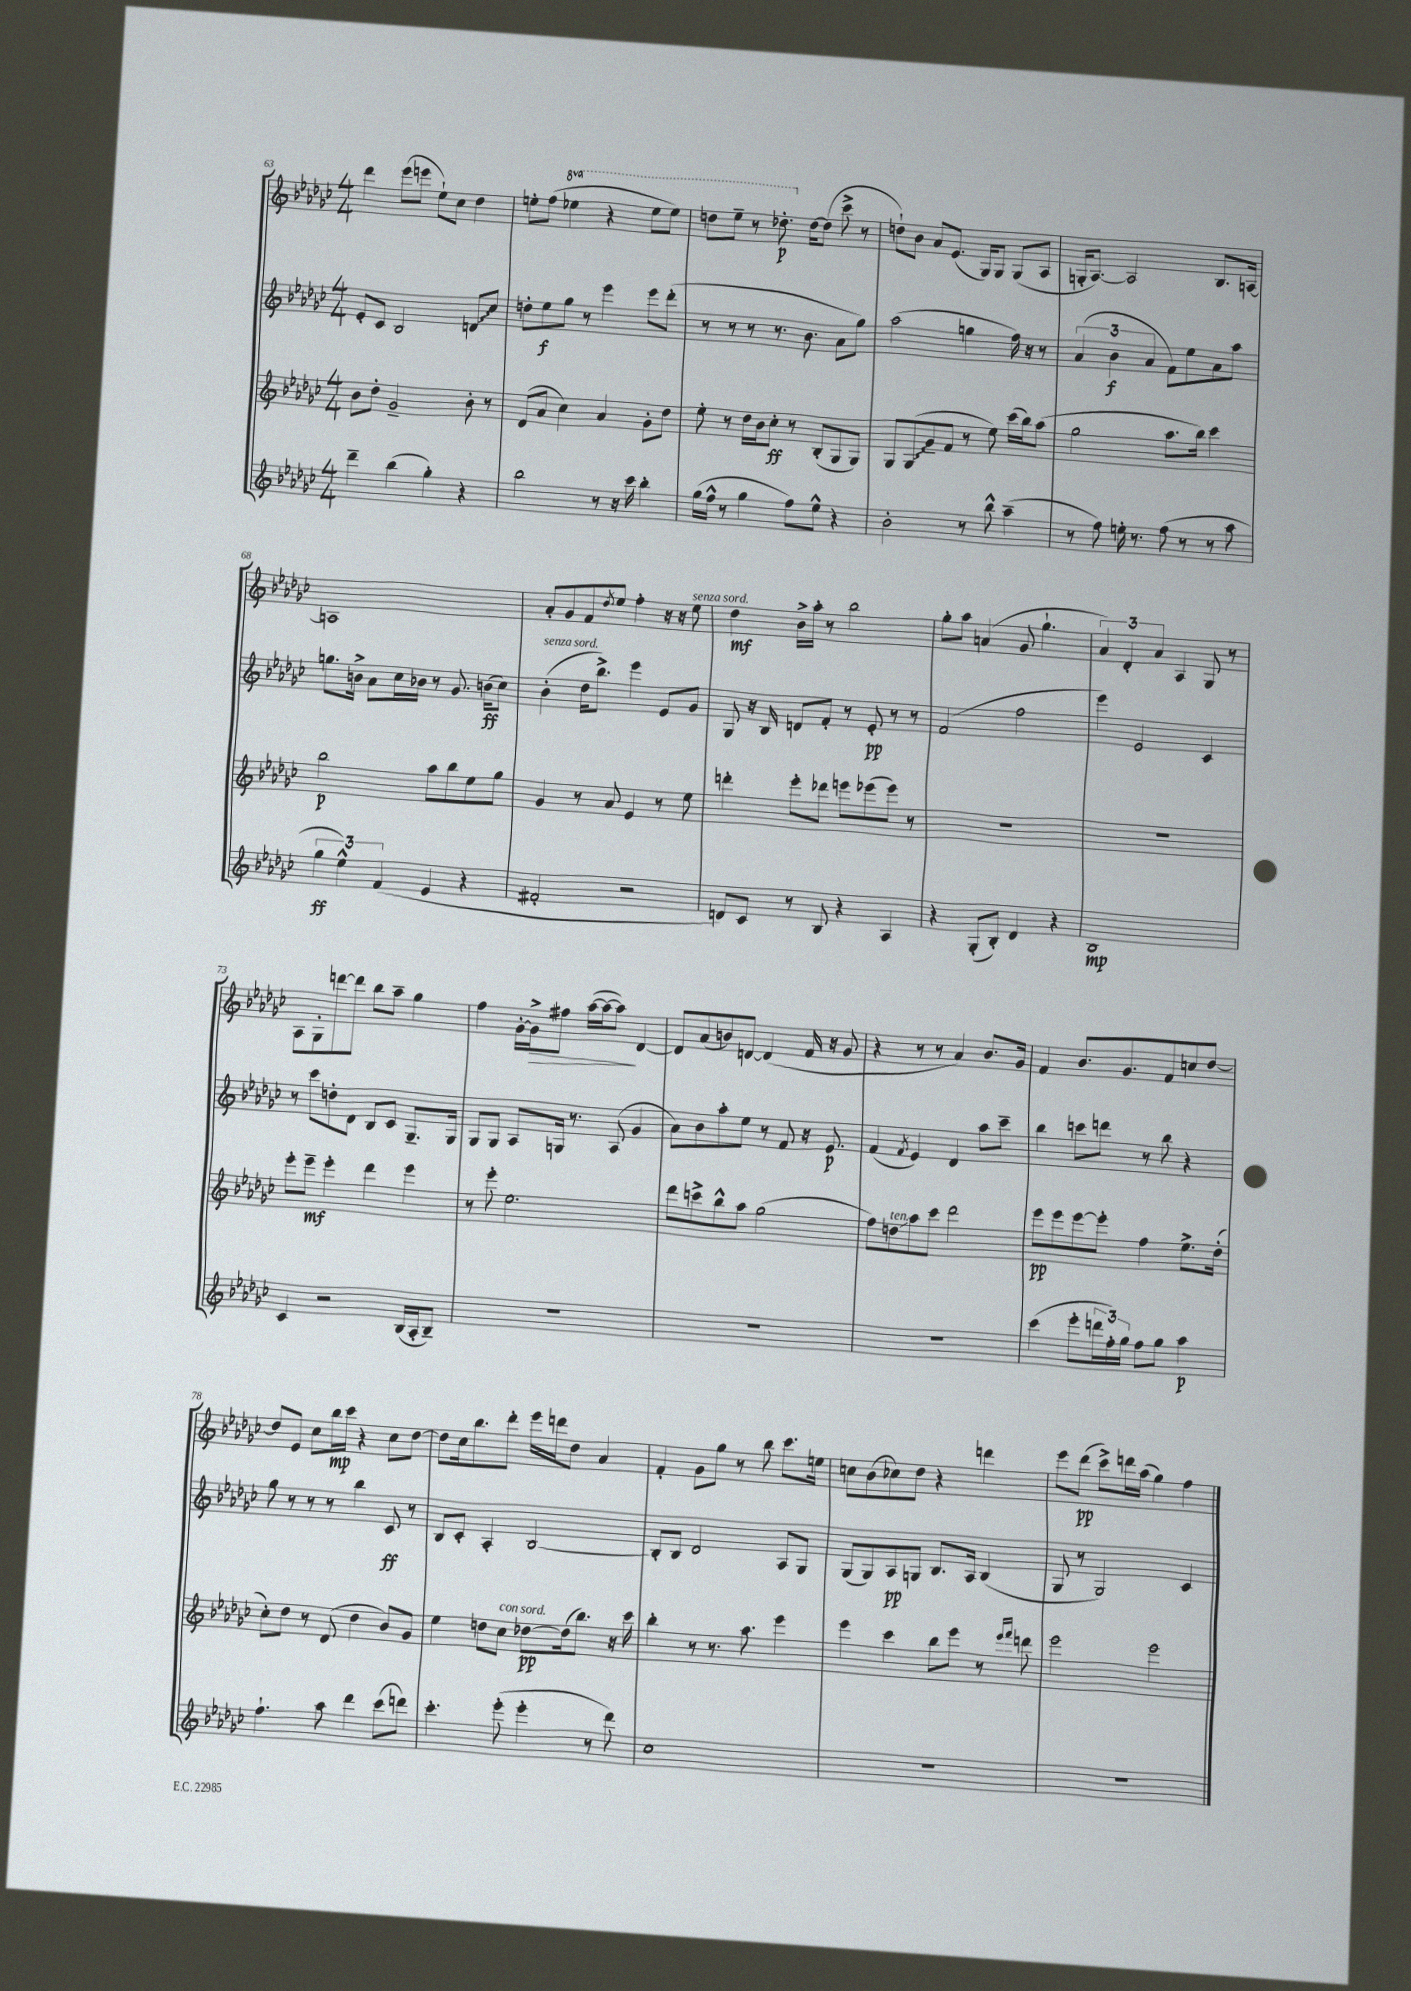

**kern	**kern	**kern	**kern
*staff4	*staff3	*staff2	*staff1
*clefG2	*clefG2	*clefG2	*clefG2
*k[b-e-a-d-g-c-]	*k[b-e-a-d-g-c-]	*k[b-e-a-d-g-c-]	*k[b-e-a-d-g-c-]
*M4/4	*M4/4	*M4/4	*M4/4
4ddd-~	8b-	8e-'	4ddd-
.	8dd-'	8c-	.
(4bb-	2g-~	2B-	(8eee-
.	.	.	8eee
4gg-')	.	.	8ee-`)
.	.	.	8cc-
4r	8b-'	8d	4dd-
.	8r	8cc-	.
=	=	=	=
2bb-	(8d-	8dd'	8ee'
.	8a-	8ee-	(8ff
.	4cc-)	8gg-	4eee-
.	.	8r	.
8r	4a-	4eee-	4r
16r	.	.	.
16ccc-	.	.	.
4bb-'	8g-'	8eee-	8eee-
.	8dd-	(8ddd-'	8eee-)
=	=	=	=
(16gg-	8ee-'	8r	8ddd
16ff^^	.	.	.
8r	8r	8r	8eee-~
4gg-	16dd-	8r	8r
.	16b-	.	.
.	8cc-'	8.r	8.ddd-'
8ff)	8r	.	.
.	.	8.b-	[16dd-
8ee-^^	(8B-'	.	(8dd-]
4r	8G-	8a-	8ccc-^
.	8G-)	8gg-)	8r
=	=	=	=
2b-'	8G-	(2aa-	8dd`)
.	(8G-	.	8b-
.	8g-~	.	8a-
.	8f	.	(8.e-
8r	8r	4gg	.
.	.	.	16G-)
8bb-^^	8ee-)	.	8G-
(4aa-~	(16ccc-	16ff)	(8G-
.	16bb-)	16r	.
.	(8aa-	8r	8A-
=	=	=	=
8r	2gg-	(6a-	16G'
.	.	.	[8.A-)
8ff)	.	.	.
.	.	6b-	.
16ee'	.	.	2A-]
8.r	.	.	.
.	.	6a-	.
(8ff	8.aa-	8f)	.
8r	.	8ee-	.
.	16bb-)	.	.
8r	4ccc-	8a-	8.B-
8aa-	.	8aa-	.
.	.	.	[16A
=	=	=	=
6gg-	2bb-	8.gg	1A]
6ee-^^)	.	.	.
.	.	16b^	.
.	.	8a-	.
(6f	.	.	.
.	.	16cc-	.
.	.	16b-	.
4e-	8aa-	8r	.
.	8bb-	8.g-	.
4r	8ee-	.	.
.	.	(16b	.
.	8gg-	8cc-)	.
=	=	=	=
2f#'	4g-	(4b-'	8a-'
.	.	.	8g-
.	8r	16dd-	8f
.	.	8.bb-^)	.
.	.	.	8qdd-
.	8a-	.	8ee-
2r	4e-	4eee-	4ff'
.	8r	8e-	16r
.	.	.	16r
.	8ee-	8g-	8ee-
=	=	=	=
8d)	4ddd'	8G-	4dd-
8c-	.	16r	.
.	.	16B-	.
8r	8eee-'	8d	16b-^
.	.	.	16aa-'
8B-	8ddd-	8f'	8r
4r	8eee	8r	2bb-
.	(8eee-	8e-'	.
4A-	8eee-)	8r	.
.	8r	8r	.
=	=	=	=
4r	1r	(2f	8gg-'
.	.	.	8aa-
(8G-'	.	.	(4a
8B-')	.	.	.
4d-	.	2ff	8g-
.	.	.	4.gg-`
4r	.	.	.
=	=	=	=
1B-	1r	4eee-)	6a-)
.	.	.	6d-'
.	.	2e-	.
.	.	.	6a-
.	.	.	4A-
.	.	4c-	8G-
.	.	.	8r
=	=	=	=
4c-	8eee-'	8r	8A-
.	8eee-~	8ccc-	8G-'
2r	4eee-'	8dd'	[8ddd
.	.	8d-	8ddd]
.	4ddd-	8B-	8bb-
.	.	8c-	8aa-~
(16B-	4eee-	8.G-~	4gg-
16A-'	.	.	.
8B-~)	.	.	.
.	.	16G-	.
=	=	=	=
1r	8r	8G-	4ff
.	8eee-'	8G-	.
.	2.ee-	8A-	[16g-'
.	.	.	16g-^]
.	.	16G	8ff#
.	.	8.r	.
.	.	.	([16aa-
.	.	.	16aa-_
.	.	(8A-	8aa-])
.	.	4g-	[4d-
=	=	=	=
1r	8ddd-	8a-)	8d-]
.	8ccc^	8b-	(8a-
.	8bb-^^	8aa-'	8b)
.	8aa-	8ee-	[8d
.	(2gg-	8r	(4d]
.	.	8f	.
.	.	16r	16f
.	.	8.e-	16r
.	.	.	8g-
=	=	=	=
1r	8ff)	(4f	4r
.	8dd	.	.
.	.	8qf	.
.	8aa-	4e-)	8r
.	8ccc-	.	8r
.	2ddd-	4d-	4a-)
.	.	8aa-	8.b-
.	.	8ccc-~	.
.	.	.	16g-
=	=	=	=
(4ccc-	8eee-	4bb-	4f
.	8eee-	.	.
8eee-'	[8eee-	8ccc	8.b-
24ddd	8eee-']	8ddd	.
24ff')	.	.	.
.	.	.	8.g-
24gg-	.	.	.
8ff	4ff	8r	.
8gg-	.	8bb-	8f
4aa-	8.ee-^	4r	8cc
.	.	.	[8dd-
.	(16dd-'	.	.
=	=	=	=
4.ff`	8cc-')	8gg-	8dd-]
.	8dd-	8r	8e-
.	8r	8r	8cc-
8aa-	(8d-	8r	16bb-
.	.	.	16ccc-
4ddd-	4dd-	4bb-	4r
(8ccc-	8b-)	8c-	8cc-
8ddd)	8g-	8r	[8dd-
=	=	=	=
4.ccc-'	4ee-	8B-	8dd-]
.	.	8c-'	16cc-
.	.	.	8.bb-
.	8dd	4A-'	.
(8eee-'	8cc-	.	8ddd-'
4eee-'	[8dd-	[2B-	16eee-
.	.	.	16ddd
.	(16dd-]	.	8dd-
.	8.bb-)	.	.
8r	.	.	4a-
8ddd-)	16r	.	.
.	16ccc-	.	.
=	=	=	=
1cc-	4bb-'	8B-']	4f'
.	.	8B-	.
.	8r	2d-	8g-
.	8.r	.	8gg-
.	.	.	8r
.	8.aa-	.	.
.	.	.	8bb-
.	4eee-	8A-	8.ccc-
.	.	8G-	.
.	.	.	16ee
=	=	=	=
1r	4eee-	(8G-	8cc
.	.	8G-)	(8b-
.	4ccc-	8A-	8cc-)
.	.	8G	8dd-
.	8bb-	8.B-	4r
.	8eee-	.	.
.	.	16A-	.
.	8r	(4B-	4ddd
.	16qqeee-	.	.
.	16qqfff	.	.
.	8ddd	.	.
=	=	=	=
1r	2eee-	8G-	8eee-
.	.	8r	(8ddd-
.	.	2G-)	8ccc-^)
.	.	.	16ddd
.	.	.	(16aa-
.	2eee-	.	4gg-)
.	.	4c-	4ff
==	==	==	==
*-	*-	*-	*-
